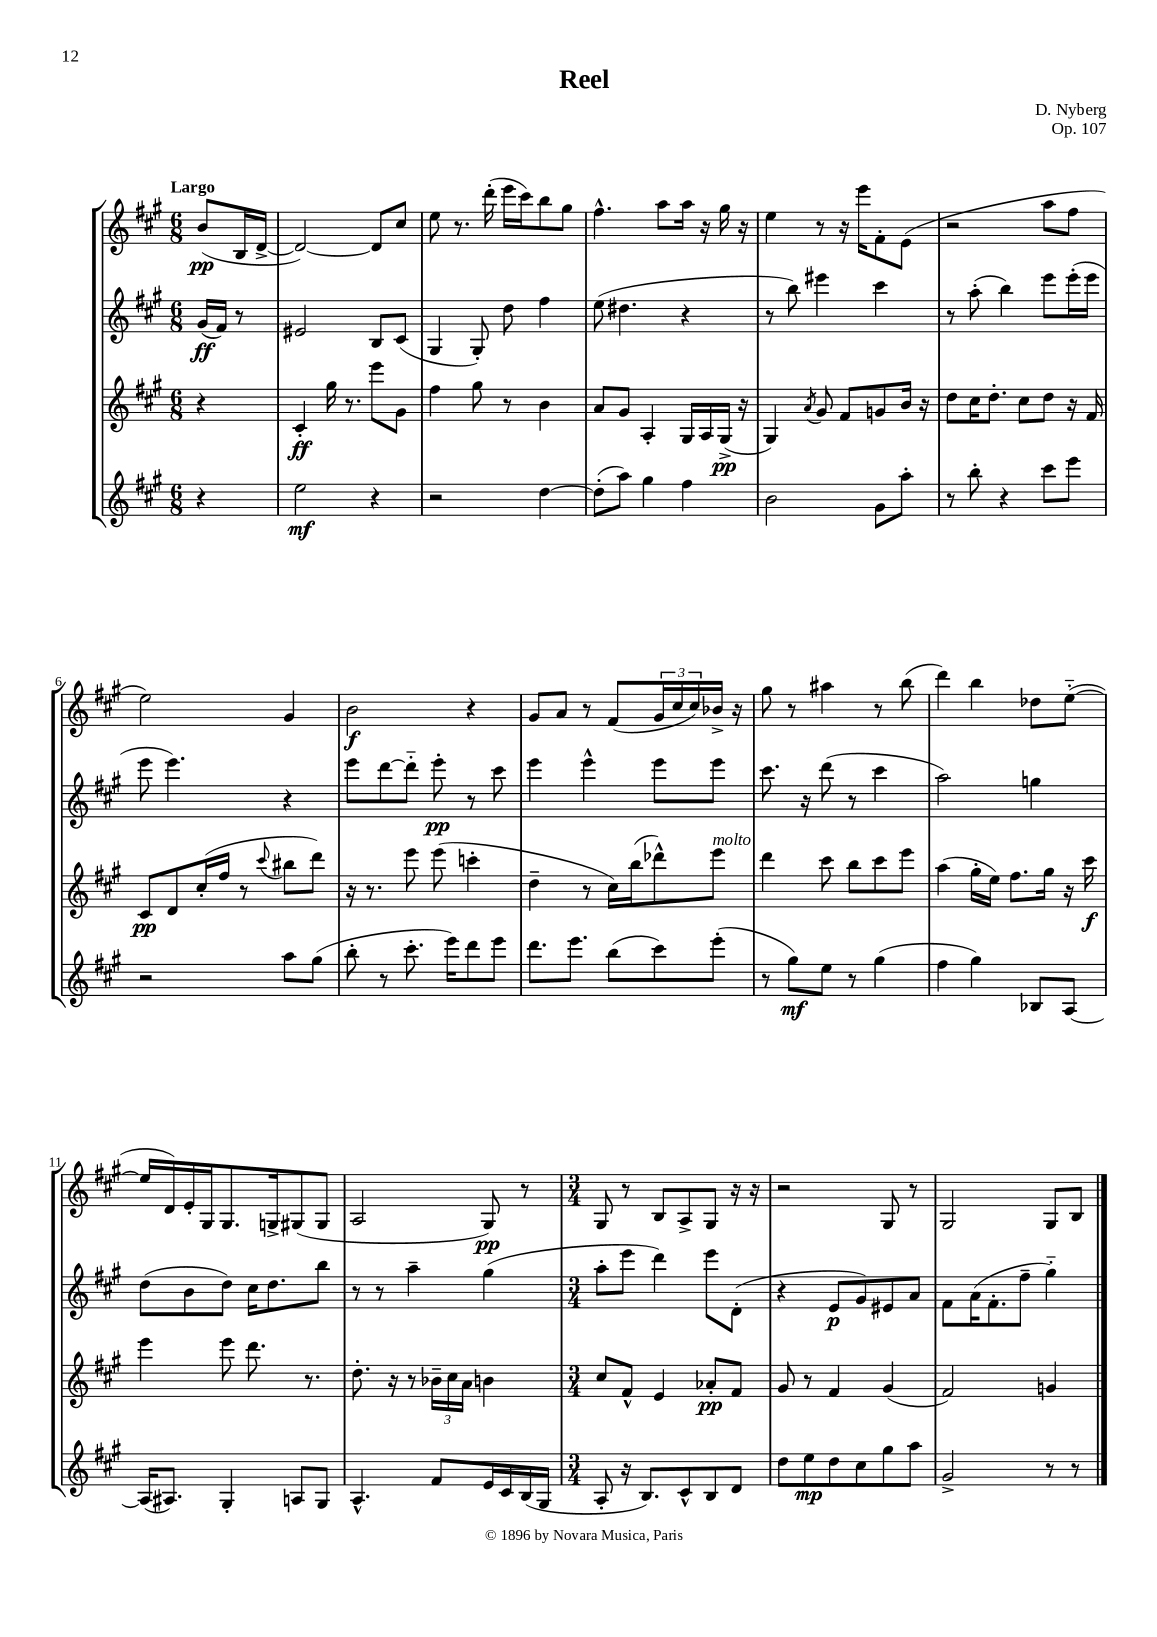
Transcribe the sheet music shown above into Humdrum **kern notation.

**kern	**kern	**kern	**kern
*staff4	*staff3	*staff2	*staff1
*clefG2	*clefG2	*clefG2	*clefG2
*k[f#c#g#]	*k[f#c#g#]	*k[f#c#g#]	*k[f#c#g#]
*M6/8	*M6/8	*M6/8	*M6/8
4r	4r	(16g#	(8b
.	.	16f#)	.
.	.	8r	16B
.	.	.	[16d^
=	=	=	=
2ee	4c#'	2e#	2d_)
.	16gg#	.	.
.	8.r	.	.
4r	8eee	8B	8d]
.	8g#	(8c#	8cc#
=	=	=	=
2r	4ff#	4G#	8ee
.	.	.	8.r
.	8gg#	8G#')	.
.	.	.	(16ddd'
.	8r	8dd	16eee
.	.	.	16ccc#)
[4dd	4b	4ff#	8bb
.	.	.	8gg#
=	=	=	=
(8dd']	8a	(8ee	4.ff#^^
8aa)	8g#	4.dd#	.
4gg#	4A'	.	.
.	.	.	8aa
4ff#	16G#	4r	16aa
.	16A	.	16r
.	(16G#^	.	16gg#
.	16r	.	16r
=	=	=	=
2b	4G#)	8r	4ee
.	.	8bb)	.
.	8qa	.	.
.	8g#	4eee#	8r
.	8f#	.	16r
.	.	.	16eee
8g#	8g	4ccc#	8f#'
8aa'	16b	.	(8e
.	16r	.	.
=	=	=	=
8r	8dd	8r	2r
8bb'	16cc#	(8aa'	.
.	8.dd'	.	.
4r	.	4bb)	.
.	8cc#	.	.
8ccc#	8dd	8eee	8aa
8eee	16r	(16eee'	8ff#
.	16f#	16eee	.
=	=	=	=
2r	8c#	8eee	2ee)
.	8d	4.eee)	.
.	(16cc#'	.	.
.	16ff#	.	.
.	8r	.	.
.	8qqccc#	.	.
8aa	8bb#	4r	4g#
(8gg#	8ddd)	.	.
=	=	=	=
8bb'	16r	8eee	2b
.	8.r	.	.
8r	.	[8ddd	.
8.ccc#'	8eee	8ddd'~]	.
.	(8eee	8eee'	.
16eee)	.	.	.
8ddd	4ccc'	8r	4r
8eee	.	8ccc#	.
=	=	=	=
8.ddd	4dd~	4eee	8g#
.	.	.	8a
8.eee	.	.	.
.	8r	4eee^^	8r
(8bb	16cc#)	.	(8f#
.	(16bb	.	.
8ccc#)	8ddd-^^)	8eee	24g#
.	.	.	24cc#
.	.	.	24cc#)
(8eee'	8eee	8eee	16b-^
.	.	.	16r
=	=	=	=
8r	4ddd	8.ccc#	8gg#
8gg#)	.	.	8r
.	.	16r	.
8ee	8ccc#	(8ddd	4aa#
8r	8bb	8r	.
(4gg#	8ccc#	4ccc#	8r
.	8eee	.	(8bb
=	=	=	=
4ff#	(4aa	2aa)	4ddd)
4gg#)	16gg#'	.	4bb
.	16ee)	.	.
.	8.ff#	.	.
8B-	.	4gg	8dd-
.	16gg#	.	.
[8A	16r	.	([8ee'~
.	16ccc#	.	.
=	=	=	=
(16A]	4eee	(8dd	16ee]
8.A#)	.	.	16d)
.	.	8b	16e'
.	.	.	16G#
4G#'	8eee	8dd)	8.G#
.	8.ddd	16cc#	.
.	.	8.dd	16G^
8A	.	.	(8G#
.	8.r	.	.
8G#	.	8bb	8G#
=	=	=	=
4.A^^	8.dd'	8r	2A
.	.	8r	.
.	16r	.	.
.	8r	4aa~	.
8f#	24b-~	.	.
.	24cc#	.	.
.	24a	.	.
16e	4b	(4gg#	8G#)
16c#	.	.	.
(16B	.	.	8r
16G#	.	.	.
=	=	=	=
*M3/4	*M3/4	*M3/4	*M3/4
8A'	8cc#	8aa'	8G#
16r	8f#^^	8eee	8r
8.B)	.	.	.
.	4e	4ddd)	8B
8c#^^	.	.	8A^
8B	8a-'	8eee	8G#
8d	8f#	(8d'	16r
.	.	.	16r
=	=	=	=
8dd	8g#	4r	2r
8ee	8r	.	.
8dd	4f#	8e	.
8cc#	.	8g#)	.
8gg#	(4g#	8e#	8G#
8aa	.	8a	8r
=	=	=	=
2g#^	2f#)	8f#	2G#
.	.	(16a	.
.	.	8.f#'	.
.	.	8ff#~	.
8r	4g	4gg#'~)	8G#
8r	.	.	8B
==	==	==	==
*-	*-	*-	*-
